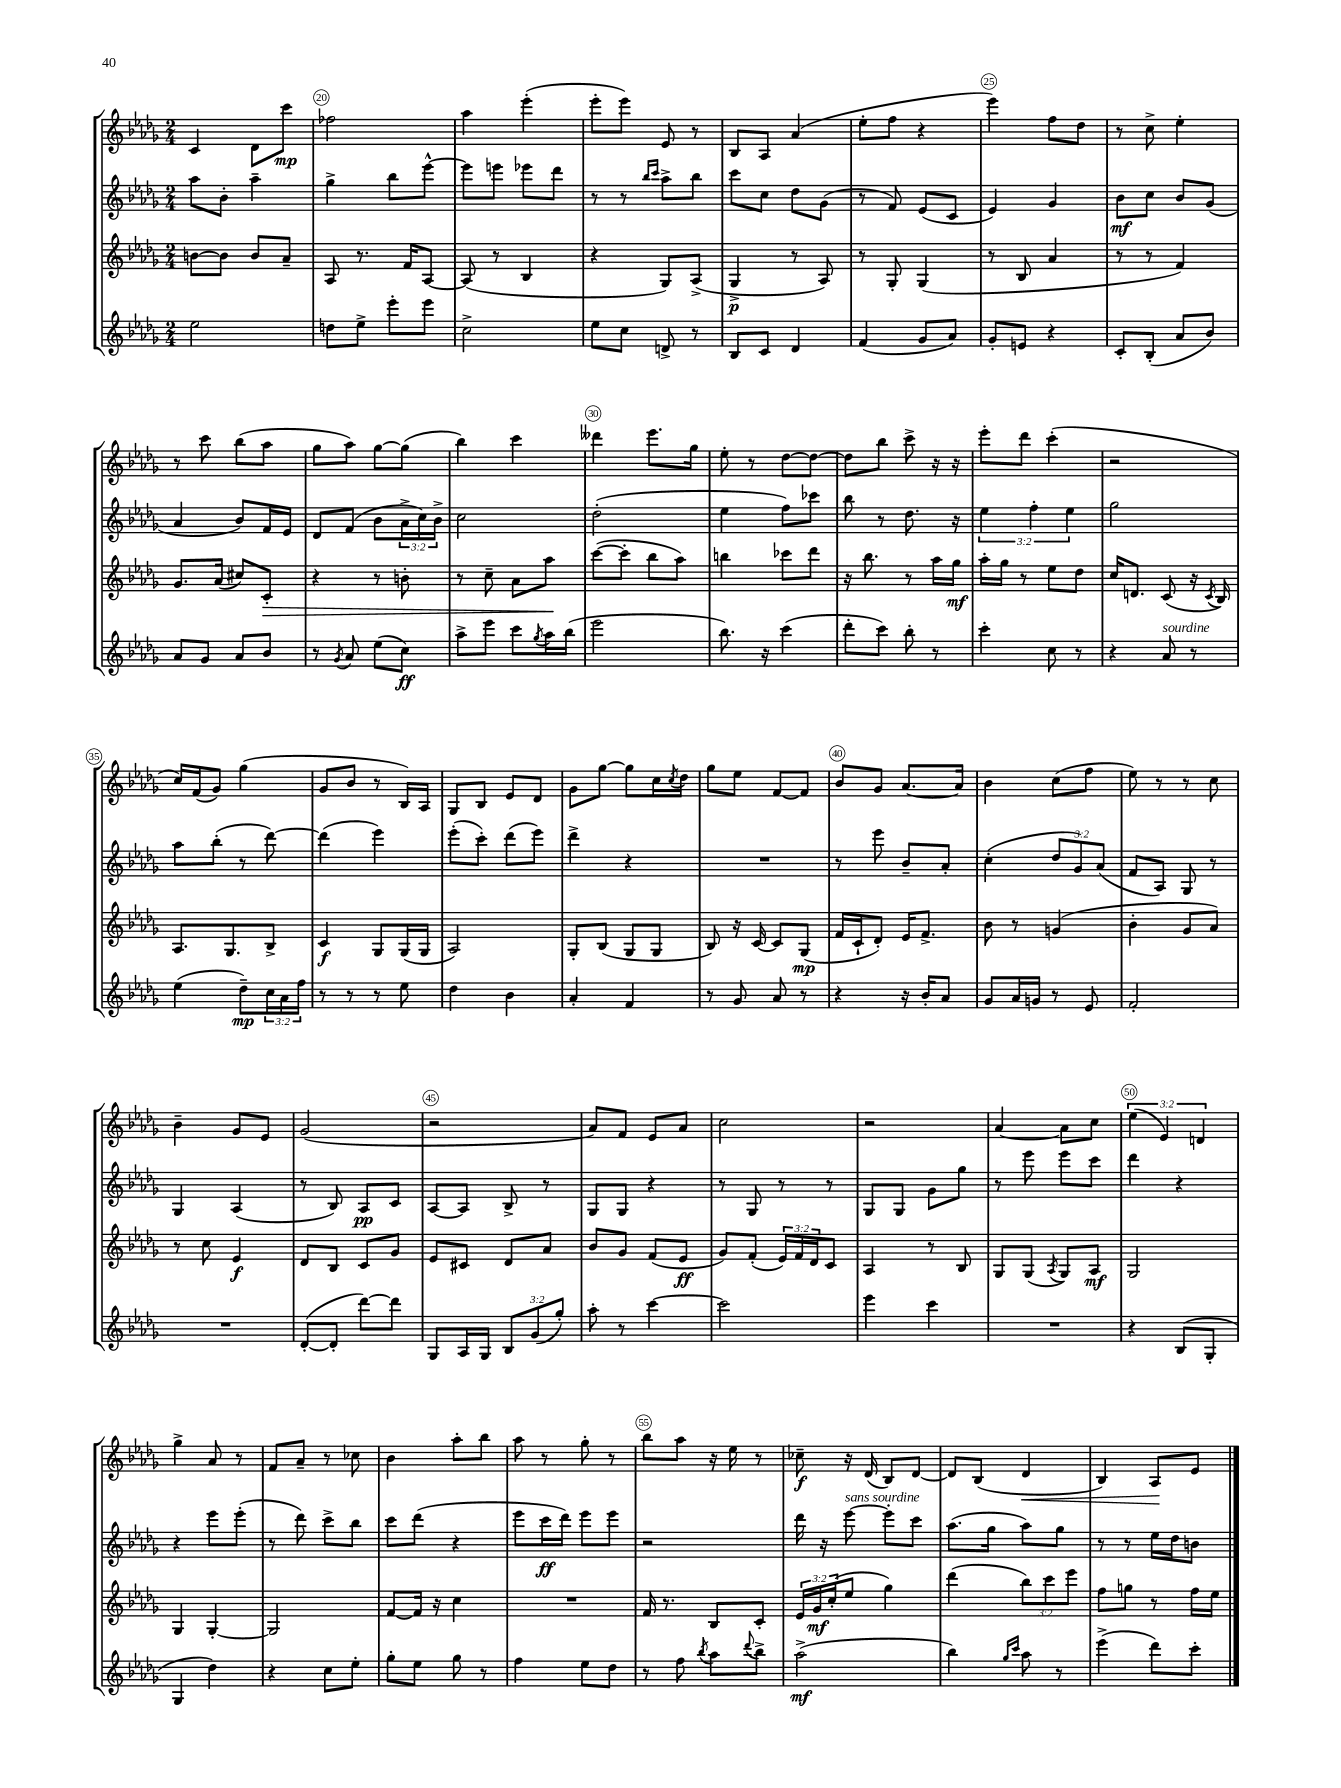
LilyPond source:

<<
\new StaffGroup <<
\new Staff = "s0" {
    \clef treble \key des \major \numericTimeSignature \time 2/4 \override Staff.TupletNumber.text = #tuplet-number::calc-fraction-text
    c'4 des'8 c'''8\mp |
    fes''2 |
    aes''4 ees'''4-.( |
    ees'''8-. ees'''8) ees'8 r8 |
    bes8 aes8 aes'4( |
    ees''8-. f''8 r4 |
    ees'''4) f''8 des''8 |
    r8 c''8-> ees''4-. |
    r8 c'''8 bes''8( aes''8 |
    ges''8 aes''8) ges''8~ ges''8( |
    bes''4) c'''4 |
    deses'''4 ees'''8. ges''16 |
    ees''8-. r8 des''8~ des''8~ |
    des''8 bes''8 c'''8-> r16 r16 |
    ees'''8-. des'''8 c'''4-.( |
    r2 |
    c''16) f'16( ges'8) ges''4( |
    ges'8 bes'8 r8 bes16) aes16 |
    ges8 bes8 ees'8 des'8 |
    ges'8 ges''8~ ges''8 c''16 \acciaccatura { c''8 } des''16 |
    ges''8 ees''8 f'8~ f'8 |
    bes'8 ges'8 aes'8.~ aes'16 |
    bes'4 c''8( f''8 |
    ees''8) r8 r8 c''8 |
    bes'4-- ges'8 ees'8 |
    ges'2( |
    r2 |
    aes'8) f'8 ees'8 aes'8 |
    c''2 |
    r2 |
    aes'4~ aes'8 c''8 |
    \tuplet 3/2 { ees''4( ees'4) d'4 } |
    ges''4-> aes'8 r8 |
    f'8 aes'8-- r8 ces''8 |
    bes'4 aes''8-. bes''8 |
    aes''8 r8 ges''8-. r8 |
    bes''8 aes''8 r16 ees''16 r8 |
    ces''8--\f r16 des'16( bes8) des'8~ |
    des'8 bes8( des'4\< |
    bes4) aes8\! ees'8 \bar "|." |
}
\new Staff = "s1" {
    \clef treble \key des \major \numericTimeSignature \time 2/4 \override Staff.TupletNumber.text = #tuplet-number::calc-fraction-text
    aes''8 bes'8-. aes''4-- |
    ges''4-> bes''8 ees'''8~-^ |
    ees'''8 e'''8 ees'''8 des'''8 |
    r8 r8 \grace { bes''16 c'''16 } aes''8-> bes''8 |
    c'''8 c''8 des''8 ges'8( |
    r8 f'8) ees'8( c'8 |
    ees'4) ges'4 |
    bes'8\mf c''8 bes'8 ges'8( |
    aes'4 bes'8) f'16 ees'16 |
    des'8 f'8( bes'8 \tuplet 3/2 { aes'16-> c''16) bes'16-> } |
    c''2 |
    des''2-.( |
    ees''4 f''8) ces'''8 |
    bes''8 r8 des''8. r16 |
    \tuplet 3/2 { ees''4 f''4-. ees''4 } |
    ges''2 |
    aes''8 bes''8-.( r8 des'''8~) |
    des'''4( ees'''4) |
    ees'''8-.( c'''8-.) des'''8( ees'''8) |
    des'''4-> r4 |
    R2 |
    r8 ees'''8 bes'8-- aes'8-. |
    c''4-.( \tuplet 3/2 { des''8 ges'8) aes'8( } |
    f'8 aes8) ges8 r8 |
    ges4 aes4( |
    r8 bes8) aes8\pp c'8 |
    aes8~ aes8 bes8-> r8 |
    ges8 ges8 r4 |
    r8 ges8 r8 r8 |
    ges8 ges8 ges'8 ges''8 |
    r8 ees'''8 ees'''8 c'''8 |
    des'''4 r4 |
    r4 ees'''8 ees'''8-.( |
    r8 des'''8) c'''8-> bes''8 |
    c'''8 des'''8( r4 |
    ees'''8 c'''16\ff des'''16) ees'''8 ees'''8 |
    r2 |
    des'''16 r16 ees'''8~^\markup { \italic "sans sourdine" } ees'''8-. c'''8 |
    aes''8.( ges''16 aes''8) ges''8 |
    r8 r8 ees''16 des''16 b'8 \bar "|." |
}
\new Staff = "s2" {
    \clef treble \key des \major \numericTimeSignature \time 2/4 \override Staff.TupletNumber.text = #tuplet-number::calc-fraction-text
    b'8~ b'8 b'8 aes'8-- |
    aes8 r8. f'16 aes8~ |
    aes8( r8 bes4 |
    r4 ges8) aes8->( |
    ges4->\p r8 aes8) |
    r8 ges8-. ges4( |
    r8 bes8 aes'4 |
    r8 r8 f'4) |
    ges'8. aes'16( cis''8) c'8-.\> |
    r4 r8 b'8-. |
    r8 c''8-- aes'8 aes''8\! |
    c'''8~( c'''8-. bes''8 aes''8) |
    b''4 ces'''8 des'''8 |
    r16 bes''8. r8 aes''16 ges''16\mf |
    aes''16-. ges''16 r8 ees''8 des''8 |
    c''16 d'8. c'8( r16 \acciaccatura { c'8 } bes16) |
    aes8. ges8. bes8-> |
    c'4\f ges8 ges16( ges16 |
    aes2) |
    ges8-. bes8( ges8 ges8 |
    bes8) r16 c'16~ c'8 ges8\mp( |
    f'16 c'16-! des'8-.) ees'16 f'8.-> |
    bes'8 r8 g'4( |
    bes'4-. ges'8 aes'8) |
    r8 c''8 ees'4\f |
    des'8 bes8 c'8 ges'8 |
    ees'8 cis'8 des'8 aes'8 |
    bes'8 ges'8 f'8( ees'8\ff |
    ges'8) f'8-.( \tuplet 3/2 { ees'16) f'16 des'16 } c'8 |
    aes4 r8 bes8 |
    ges8 ges8( \acciaccatura { aes8 } ges8) aes8\mf |
    ges2 |
    ges4 ges4~-. |
    ges2 |
    f'8~ f'16 r16 c''4 |
    R2 |
    f'16 r8. bes8 c'8-. |
    \tuplet 3/2 { ees'16 ges'16\mf c''16-.( } ees''8 ges''4) |
    des'''4( \tuplet 3/2 { bes''8) c'''8 ees'''8 } |
    f''8 g''8 r8 f''16 ees''16 \bar "|." |
}
\new Staff = "s3" {
    \clef treble \key des \major \numericTimeSignature \time 2/4 \override Staff.TupletNumber.text = #tuplet-number::calc-fraction-text
    ees''2 |
    d''8 ees''8-> ees'''8-. ees'''8 |
    c''2-> |
    ees''8 c''8 d'8-> r8 |
    bes8 c'8 des'4 |
    f'4( ges'8 aes'8) |
    ges'8-. e'8 r4 |
    c'8-. bes8-.( aes'8 bes'8) |
    aes'8 ges'8 aes'8 bes'8 |
    r8 \acciaccatura { ges'8 } aes'8 ees''8( c''8\ff) |
    aes''8-> ees'''8 c'''8 \acciaccatura { ges''8 } aes''16 bes''16( |
    ees'''2 |
    bes''8.) r16 c'''4( |
    des'''8-. c'''8) bes''8-. r8 |
    c'''4-. c''8 r8 |
    r4 aes'8^\markup { \italic "sourdine" } r8 |
    ees''4( des''8--\mp) \tuplet 3/2 { c''16 aes'16 f''16 } |
    r8 r8 r8 ees''8 |
    des''4 bes'4 |
    aes'4-. f'4 |
    r8 ges'8 aes'8 r8 |
    r4 r16 bes'16-. aes'8 |
    ges'8 aes'16 g'16 r8 ees'8 |
    f'2-. |
    R2 |
    des'8~-.( des'8-. des'''8~) des'''8 |
    ges8 aes16 ges16 \tuplet 3/2 { bes8 ges'8( ges''8-.) } |
    aes''8-. r8 c'''4~ |
    c'''2 |
    ees'''4 c'''4 |
    R2 |
    r4 bes8( ges8-. |
    ges4 des''4) |
    r4 c''8 ees''8-. |
    ges''8-. ees''8 ges''8 r8 |
    f''4 ees''8 des''8 |
    r8 f''8 \acciaccatura { bes''8 } aes''8 \appoggiatura { des'''8 } bes''8-> |
    aes''2->\mf( |
    bes''4) \grace { ges''16 c'''16 } aes''8 r8 |
    ees'''4->( des'''8) c'''8-. \bar "|." |
}
>>
>>
\layout { \context { \Score currentBarNumber = #19 \override BarNumber.break-visibility = ##(#f #t #t) barNumberVisibility = #(every-nth-bar-number-visible 5) \override BarNumber.stencil = #(make-stencil-circler 0.1 0.3 ly:text-interface::print) } }
